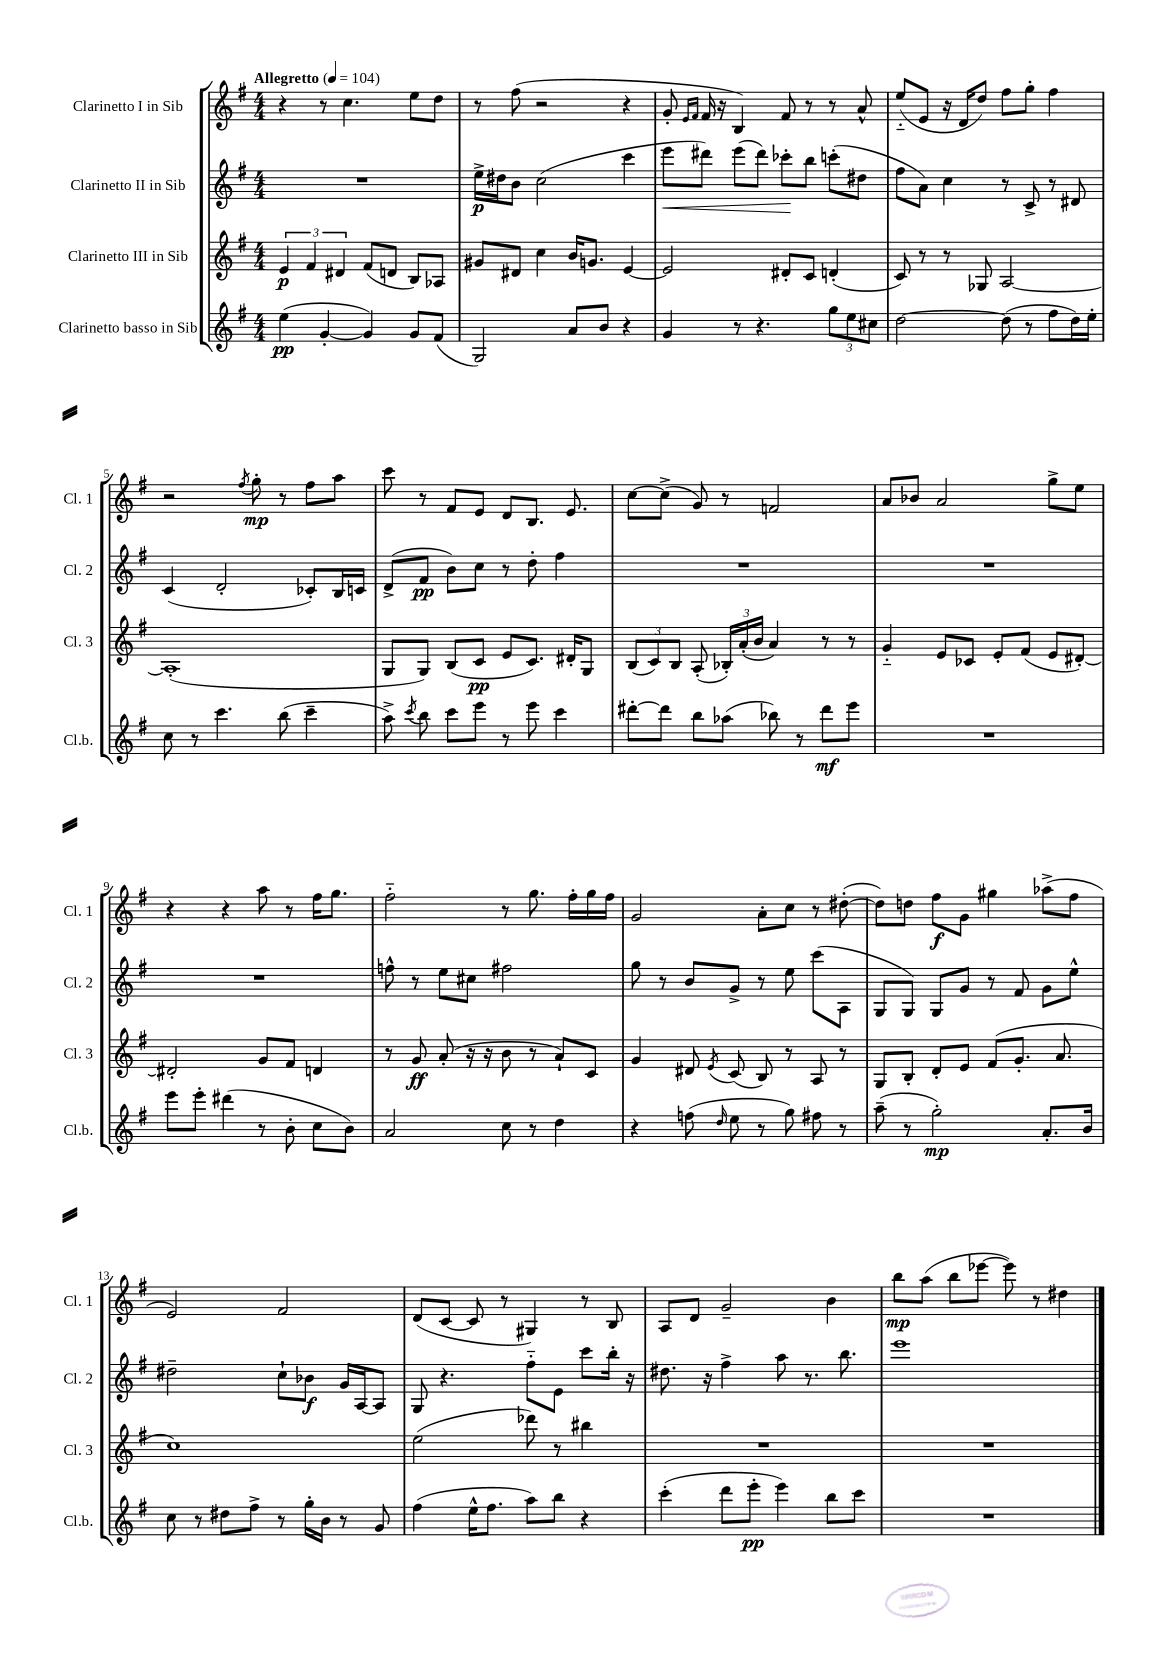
<<
\new StaffGroup <<
\new Staff = "s0" \with { instrumentName = "Clarinetto I in Sib" shortInstrumentName = "Cl. 1" } {
    \clef treble \key g \major \numericTimeSignature \time 4/4 \tempo "Allegretto" 4 = 104
    \autoBeamOff r4 r8 c''4. e''8[ d''8] |
    r8 fis''8( r2 r4 |
    g'8-. \grace { e'16[ fis'16] } fis'16 r16 b4) fis'8 r8 r8 a'8-^ |
    e''8[-_( e'8] r16 d'16[ d''8]) fis''8[ g''8]-. fis''4 |
    r2 \acciaccatura { fis''8 } g''8-.\mp r8 fis''8[ a''8] |
    c'''8 r8 fis'8[ e'8] d'8[ b8.] e'8. |
    c''8[~ c''8]->( g'8) r8 f'2 |
    a'8[ bes'8] a'2 g''8[-> e''8] |
    r4 r4 a''8 r8 fis''16[ g''8.] |
    fis''2-_ r8 g''8. fis''16[-. g''16 fis''16] |
    g'2 a'8[-. c''8] r8 dis''8~-.( |
    dis''8[) d''8] fis''8[\f g'8] gis''4 aes''8[->( fis''8] |
    e'2) fis'2 |
    d'8[( c'8]~ c'8 r8 gis4) r8 b8 |
    a8[ d'8] g'2-- b'4 |
    b''8[\mp a''8]( b''8[ ees'''8]~ ees'''8) r8 dis''4 \bar "|." |
}
\new Staff = "s1" \with { instrumentName = "Clarinetto II in Sib" shortInstrumentName = "Cl. 2" } {
    \clef treble \key g \major \numericTimeSignature \time 4/4
    \autoBeamOff R1 |
    e''16[->\p dis''16 b'8] c''2( c'''4 |
    e'''8[\< dis'''8]) e'''8[( dis'''8]) ces'''8[-.\! b''8] c'''8[-.( dis''8] |
    fis''8[ a'8]) c''4 r8 c'8-> r8 dis'8 |
    c'4( d'2-. ces'8[-.) b16 c'16] |
    d'8[->( fis'8]\pp b'8[) c''8] r8 d''8-. fis''4 |
    R1 |
    R1 |
    R1 |
    f''8-^ r8 e''8[ cis''8] fis''2 |
    g''8 r8 b'8[ g'8]-> r8 e''8 c'''8[( a8] |
    g8[ g8]) g8[ g'8] r8 fis'8 g'8[ e''8]-^ |
    dis''2-- c''8[-! bes'8]\f g'16[ a16~ a8] |
    g8 r4. fis''8[-_ e'8] c'''8[ b''16]-. r16 |
    dis''8. r16 fis''4-> a''8 r8. b''8. |
    e'''1 \bar "|." |
}
\new Staff = "s2" \with { instrumentName = "Clarinetto III in Sib" shortInstrumentName = "Cl. 3" } {
    \clef treble \key g \major \numericTimeSignature \time 4/4
    \autoBeamOff \tuplet 3/2 { e'4\p fis'4 dis'4 } fis'8[( d'8] b8[) aes8] |
    gis'8[ dis'8] c''4 b'16[ g'8.] e'4~ |
    e'2 dis'8[-. c'8] d'4-.( |
    c'8) r8 r8 ges8 a2~ |
    a1-.( |
    g8[ g8]) b8[( c'8]\pp e'8[ c'8.]) dis'16[-. g8] |
    \tuplet 3/2 { b8[( c'8) b8] } a8-.( \tuplet 3/2 { bes16[-.) a'16-.( b'16] } a'4) r8 r8 |
    g'4-_ e'8[ ces'8] e'8[-. fis'8]( e'8[ dis'8]~-.) |
    dis'2-. g'8[ fis'8] d'4 |
    r8 g'8\ff a'8-.( r16 r16 b'8 r8 a'8[-!) c'8] |
    g'4 dis'8 \acciaccatura { e'8 } c'8( b8) r8 a8 r8 |
    g8[ b8]-. d'8[-. e'8] fis'8[( g'8.]-. a'8. |
    c''1) |
    e''2( des'''8) r8 bis''4 |
    R1 |
    R1 \bar "|." |
}
\new Staff = "s3" \with { instrumentName = "Clarinetto basso in Sib" shortInstrumentName = "Cl.b." } {
    \clef treble \key g \major \numericTimeSignature \time 4/4
    \autoBeamOff e''4\pp( g'4~-. g'4) g'8[ fis'8]( |
    g2) a'8[ b'8] r4 |
    g'4 r8 r4. \tuplet 3/2 { g''8[ e''8 cis''8] } |
    d''2~ d''8( r8 fis''8[ d''16) e''16]-. |
    c''8 r8 c'''4. b''8( c'''4-- |
    a''8->) \acciaccatura { c'''8 } b''8 c'''8[ e'''8] r8 e'''8 c'''4 |
    dis'''8[~-. dis'''8] b''8[ aes''8]( bes''8) r8 dis'''8[\mf e'''8] |
    R1 |
    e'''8[ e'''8]-. dis'''4( r8 b'8-. c''8[ b'8]) |
    a'2 c''8 r8 d''4 |
    r4 f''8( \grace { d''16 } e''8 r8 g''8) fis''8 r8 |
    a''8--( r8 g''2-.\mp) a'8.[-. b'16] |
    c''8 r8 dis''8[ fis''8]-> r8 g''16[-. b'16] r8 g'8 |
    fis''4( e''16[-^ fis''8.] a''8[) b''8] r4 |
    c'''4-.( d'''8[ e'''8]-.\pp e'''4) b''8[ c'''8] |
    R1 \bar "|." |
}
>>
>>
